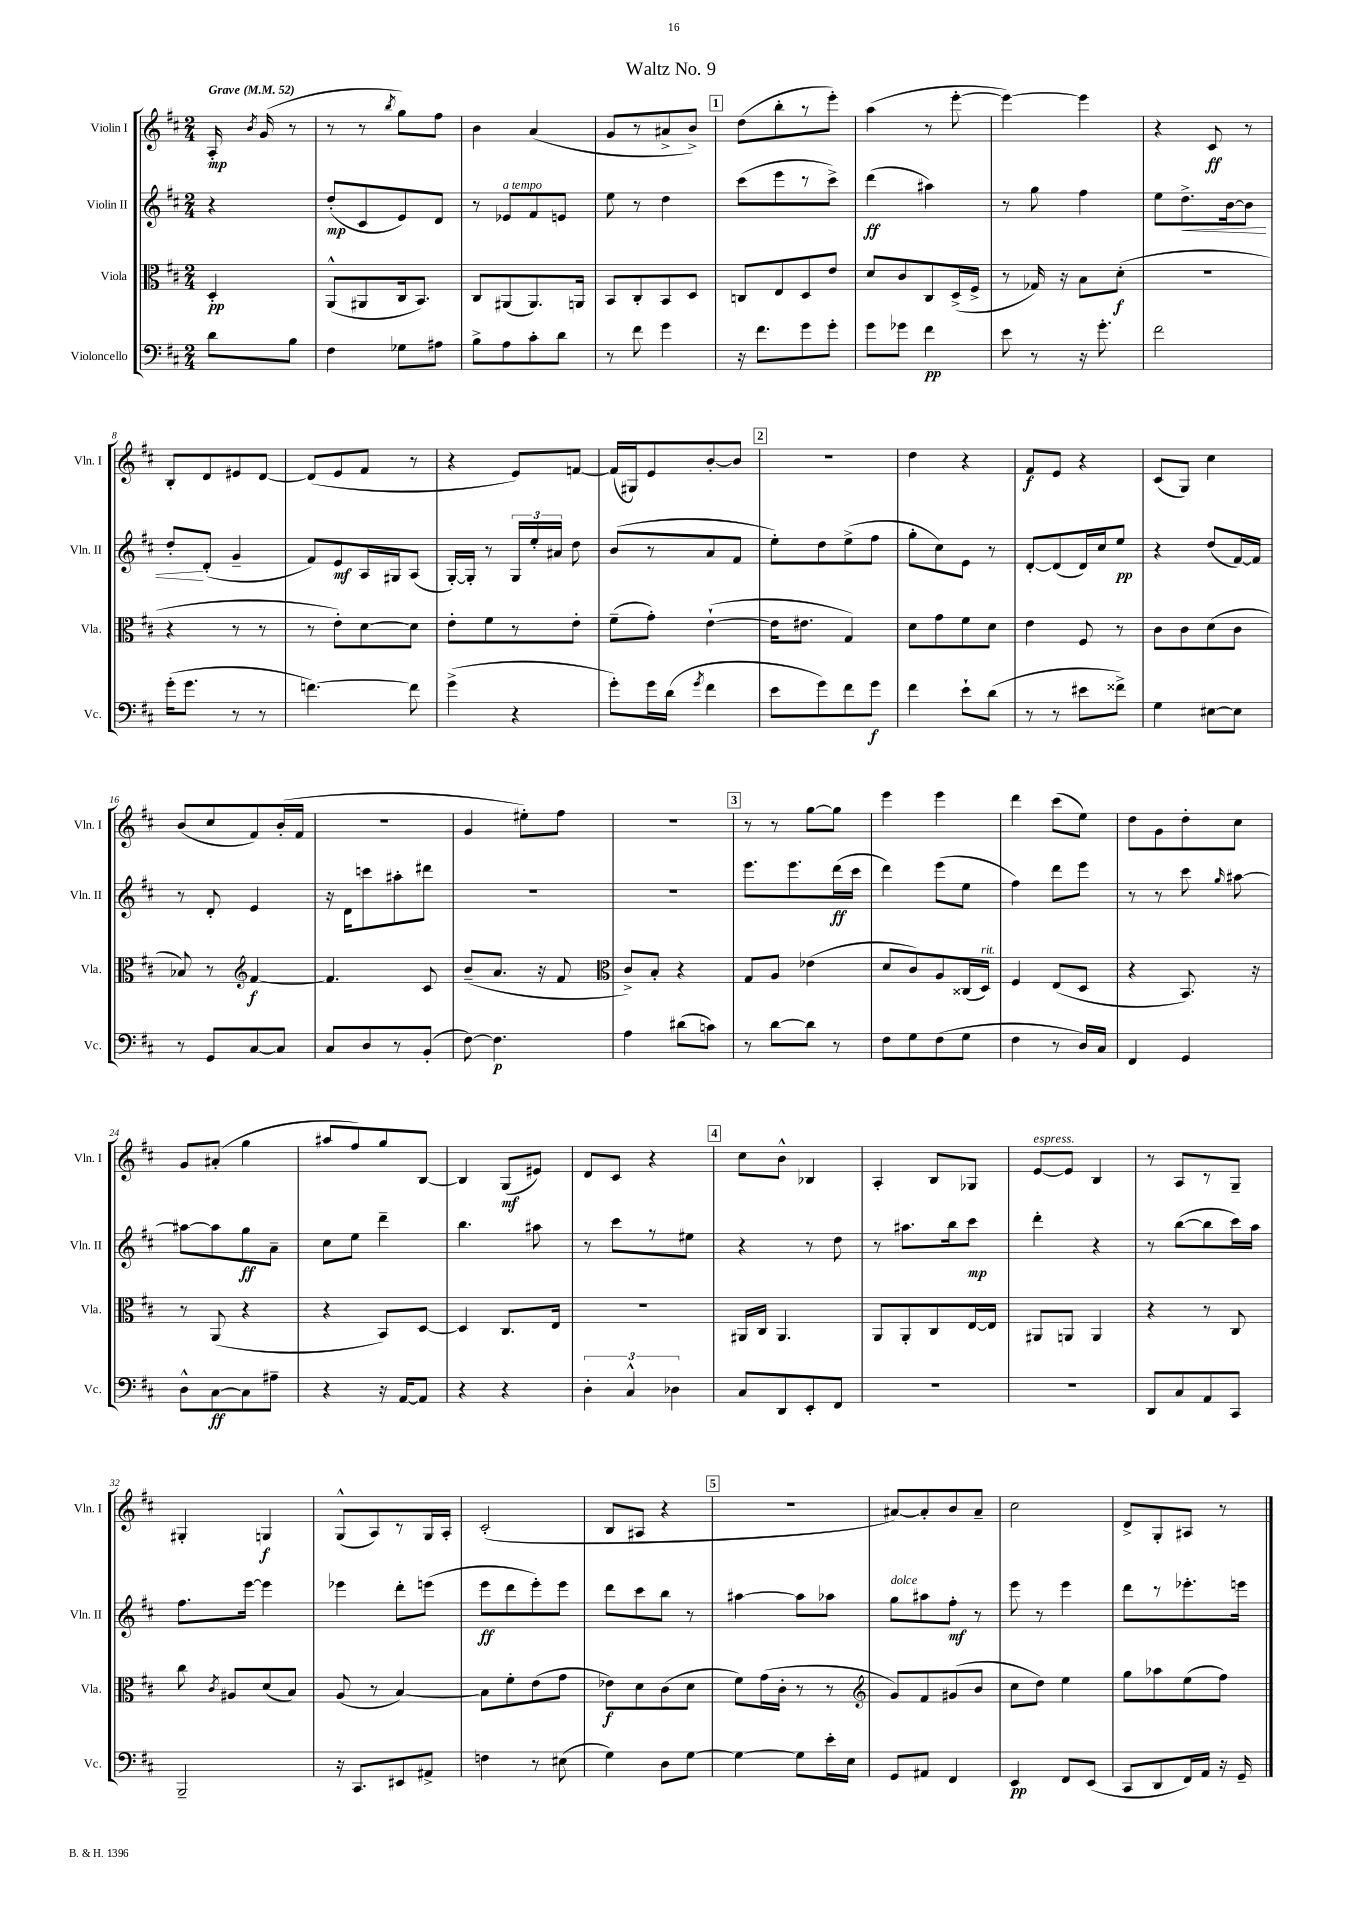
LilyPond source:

\header { title = "Waltz No. 9" }
<<
\new StaffGroup <<
\new Staff = "s0" \with { instrumentName = "Violin I" shortInstrumentName = "Vln. I" } {
    \clef treble \key d \major \numericTimeSignature \time 2/4 \partial 4 \tempo "Grave" 4 = 52
    \autoBeamOff a16-.\mp \acciaccatura { b'8 } g'16( r8 |
    r8 r8 \acciaccatura { b''8 } g''8[) fis''8] |
    b'4 a'4( |
    g'8[ r8 ais'8-> b'8]->) |
    \mark \markup { \box "1" } d''8[( b''8-. r8 e'''8]-.) |
    a''4( r8 e'''8~-. |
    e'''4~) e'''4 |
    r4 cis'8\ff r8 |
    b8[-. d'8 eis'8 d'8]~ |
    d'8[( e'8 fis'8] r8 |
    r4 e'8[) f'8]~ |
    f'16[( gis16) e'8 b'8~-. b'8] |
    \mark \markup { \box "2" } R2 |
    d''4 r4 |
    fis'8[\f e'8] r4 |
    cis'8[( g8]) cis''4 |
    b'8[( cis''8 fis'8) b'16-.( fis'16] |
    r2 |
    g'4 eis''8[-.) fis''8] |
    r2 |
    \mark \markup { \box "3" } r8 r8 g''8[~ g''8] |
    e'''4 e'''4 |
    d'''4 cis'''8[( e''8]) |
    d''8[ g'8 d''8-. cis''8] |
    g'8[ ais'8]-.( g''4 |
    ais''8[ fis''8) g''8 b8]~ |
    b4 g8[\mf( eis'8]) |
    d'8[ cis'8] r4 |
    \mark \markup { \box "4" } cis''8[ b'8]-^ bes4 |
    a4-. b8[ ges8] |
    e'8[~^\markup { \italic "espress." } e'8] b4 |
    r8 a8[ r8 g8]-- |
    gis4-. g4\f |
    g8[-^( a8) r8 g16 a16]-. |
    cis'2-.( |
    b8[ ais8] r4 |
    \mark \markup { \box "5" } R2 |
    ais'8[~) ais'8-. b'8 ais'8]-- |
    cis''2 |
    d'8[-> g8-. ais8] r8 \bar "|." |
}
\new Staff = "s1" \with { instrumentName = "Violin II" shortInstrumentName = "Vln. II" } {
    \clef treble \key d \major \numericTimeSignature \time 2/4 \partial 4
    \autoBeamOff r4 |
    d''8[-.\mp( cis'8 e'8) d'8] |
    r8 ees'8[^\markup { \italic "a tempo" } fis'8 e'8] |
    e''8 r8 d''4 |
    \mark \markup { \box "1" } cis'''8[( e'''8 r8 cis'''8]->) |
    d'''4\ff( ais''4) |
    r8 g''8 fis''4 |
    e''8[ d''8.->\< b'16~ b'8] |
    d''8[-.\! d'8]-.( g'4-- |
    fis'8[) e'8\mf a16 gis16 a8]( |
    g16[~-.) g16]-. r8 \tuplet 3/2 { g16[ e''16-. ais'16] } d''8 |
    b'8[( r8 a'8 fis'8] |
    \mark \markup { \box "2" } e''8[-.) d''8 e''8->( fis''8] |
    g''8[-. cis''8) e'8] r8 |
    d'8[~-. d'8( d'16) cis''16 e''8]\pp |
    r4 d''8[( fis'16~) fis'16] |
    r8 d'8-. e'4 |
    r16 d'16[ c'''8 ais''8-. dis'''8] |
    R2 |
    r2 |
    \mark \markup { \box "3" } e'''8.[ e'''8. d'''16\ff( cis'''16] |
    d'''4) e'''8[( e''8] |
    fis''4) d'''8[ e'''8] |
    r8 r8 cis'''8 \grace { g''16 } ais''8~ |
    ais''8[~ ais''8 g''8\ff a'8]-- |
    cis''8[ e''8] d'''4-- |
    b''4. ais''8 |
    r8 cis'''8[ r8 eis''8] |
    \mark \markup { \box "4" } r4 r8 d''8 |
    r8 ais''8.[ b''16 cis'''8]\mp |
    d'''4-. r4 |
    r8 b''8[~( b''8 cis'''16) a''16] |
    fis''8.[ e'''16]~ e'''4 |
    ees'''4 d'''8[-. e'''8]( |
    e'''8[\ff d'''8 e'''8-.) e'''8] |
    d'''8[ cis'''8 b''8] r8 |
    \mark \markup { \box "5" } ais''4~ ais''8[ aes''8] |
    g''8[^\markup { \italic "dolce" } ais''8 fis''8]-.\mf r8 |
    e'''8 r8 e'''4 |
    d'''8[ r8 ees'''8.-. e'''16] \bar "|." |
}
\new Staff = "s2" \with { instrumentName = "Viola" shortInstrumentName = "Vla." } {
    \clef alto \key d \major \numericTimeSignature \time 2/4 \partial 4
    \autoBeamOff d4-.\pp |
    a,8[-^( ais,8 cis16 b,8.]) |
    cis8[ ais,8( ais,8.) a,16] |
    b,8[ cis8-. b,8 d8] |
    \mark \markup { \box "1" } c8[ e8 d8 e'8] |
    d'8[ cis'8 cis8 d16->( fis16]-> |
    r8 ges16) r16 b8[ d'8]-.\f( |
    R2 |
    r4 r8 r8 |
    r8 e'8[-.) d'8~ d'8] |
    e'8[-. fis'8 r8 e'8]-. |
    fis'8[--( g'8]-.) e'4~-!( |
    \mark \markup { \box "2" } e'16[ eis'8.] g4) |
    d'8[ g'8 fis'8 d'8] |
    e'4 fis8 r8 |
    cis'8[ cis'8 d'8( cis'8] |
    bes8) r8 \clef treble fis'4~\f |
    fis'4. cis'8 |
    b'8[--( a'8.] r16 fis'8 |
    \clef alto cis'8[->) b8]-. r4 |
    \mark \markup { \box "3" } g8[ a8] ees'4( |
    d'8[ cis'8) a8 cisis16( d16]^\markup { \italic "rit." }) |
    fis4 e8[( d8] |
    r4 b,8.) r16 |
    r8 a,8( r4 |
    r4 b,8[) d8]~ |
    d4 cis8.[ e16] |
    R2 |
    \mark \markup { \box "4" } ais,16[ cis16] ais,4. |
    a,8[ a,8-. cis8 e16~ e16] |
    ais,8[ a,8] a,4 |
    r4 r8 cis8 |
    cis''8 \acciaccatura { cis'8 } ais8[ d'8( b8]) |
    a8( r8 b4~) |
    b8[ fis'8-. e'8( g'8] |
    ees'8[\f) d'8 cis'8( d'8] |
    \mark \markup { \box "5" } fis'8[) g'16( cis'16]-. r8 r8 |
    \clef treble g'8[) fis'8 gis'8( b'8] |
    cis''8[ d''8]) e''4 |
    g''8[ aes''8 e''8( fis''8]) \bar "|." |
}
\new Staff = "s3" \with { instrumentName = "Violoncello" shortInstrumentName = "Vc." } {
    \clef bass \key d \major \numericTimeSignature \time 2/4 \partial 4
    \autoBeamOff d'8[ b8] |
    fis4 ges8[ ais8] |
    b8[-> a8 cis'8-. d'8] |
    r8 fis'8 g'4 |
    \mark \markup { \box "1" } r16 fis'8.[ g'8 g'8]-. |
    g'8[ ges'8] fis'4\pp |
    e'8 r8 r16 g'8.-. |
    fis'2 |
    g'16[-.( g'8.] r8 r8 |
    f'4.~) f'8 |
    g'4->( r4 |
    g'8[-.) g'16 d'16]( \acciaccatura { g'8 } fis'4 |
    \mark \markup { \box "2" } e'8[ g'8) fis'8 g'8]\f |
    fis'4 e'8[-! d'8]( |
    r8 r8 eis'8[ fisis'8]->) |
    g4 eis8[~ eis8] |
    r8 g,8[ cis8~ cis8] |
    cis8[ d8 r8 b,8]-.( |
    fis8~) fis4.\p |
    a4 dis'8[( c'8]) |
    \mark \markup { \box "3" } r8 d'8[~ d'8] r8 |
    fis8[ g8 fis8( g8] |
    fis4 r8 d16[) cis16] |
    fis,4 g,4 |
    d8[-^ cis8~\ff cis8 ais8]-- |
    r4 r16 a,16[~ a,8] |
    r4 r4 |
    \tuplet 3/2 { d4-. cis4-^ des4 } |
    \mark \markup { \box "4" } cis8[ d,8 e,8-. fis,8] |
    R2 |
    R2 |
    d,8[ cis8 a,8 cis,8] |
    b,,2-- |
    r16 cis,8.[ eis,8 ais,8]-> |
    f4 r8 eis8( |
    g4) d8[ g8]~ |
    \mark \markup { \box "5" } g4~ g8[ e'16-. e16] |
    g,8[ ais,8] fis,4 |
    e,4\pp fis,8[ e,8]( |
    cis,8[ d,8 fis,16) a,16] r16 g,16-- \bar "|." |
}
>>
>>
